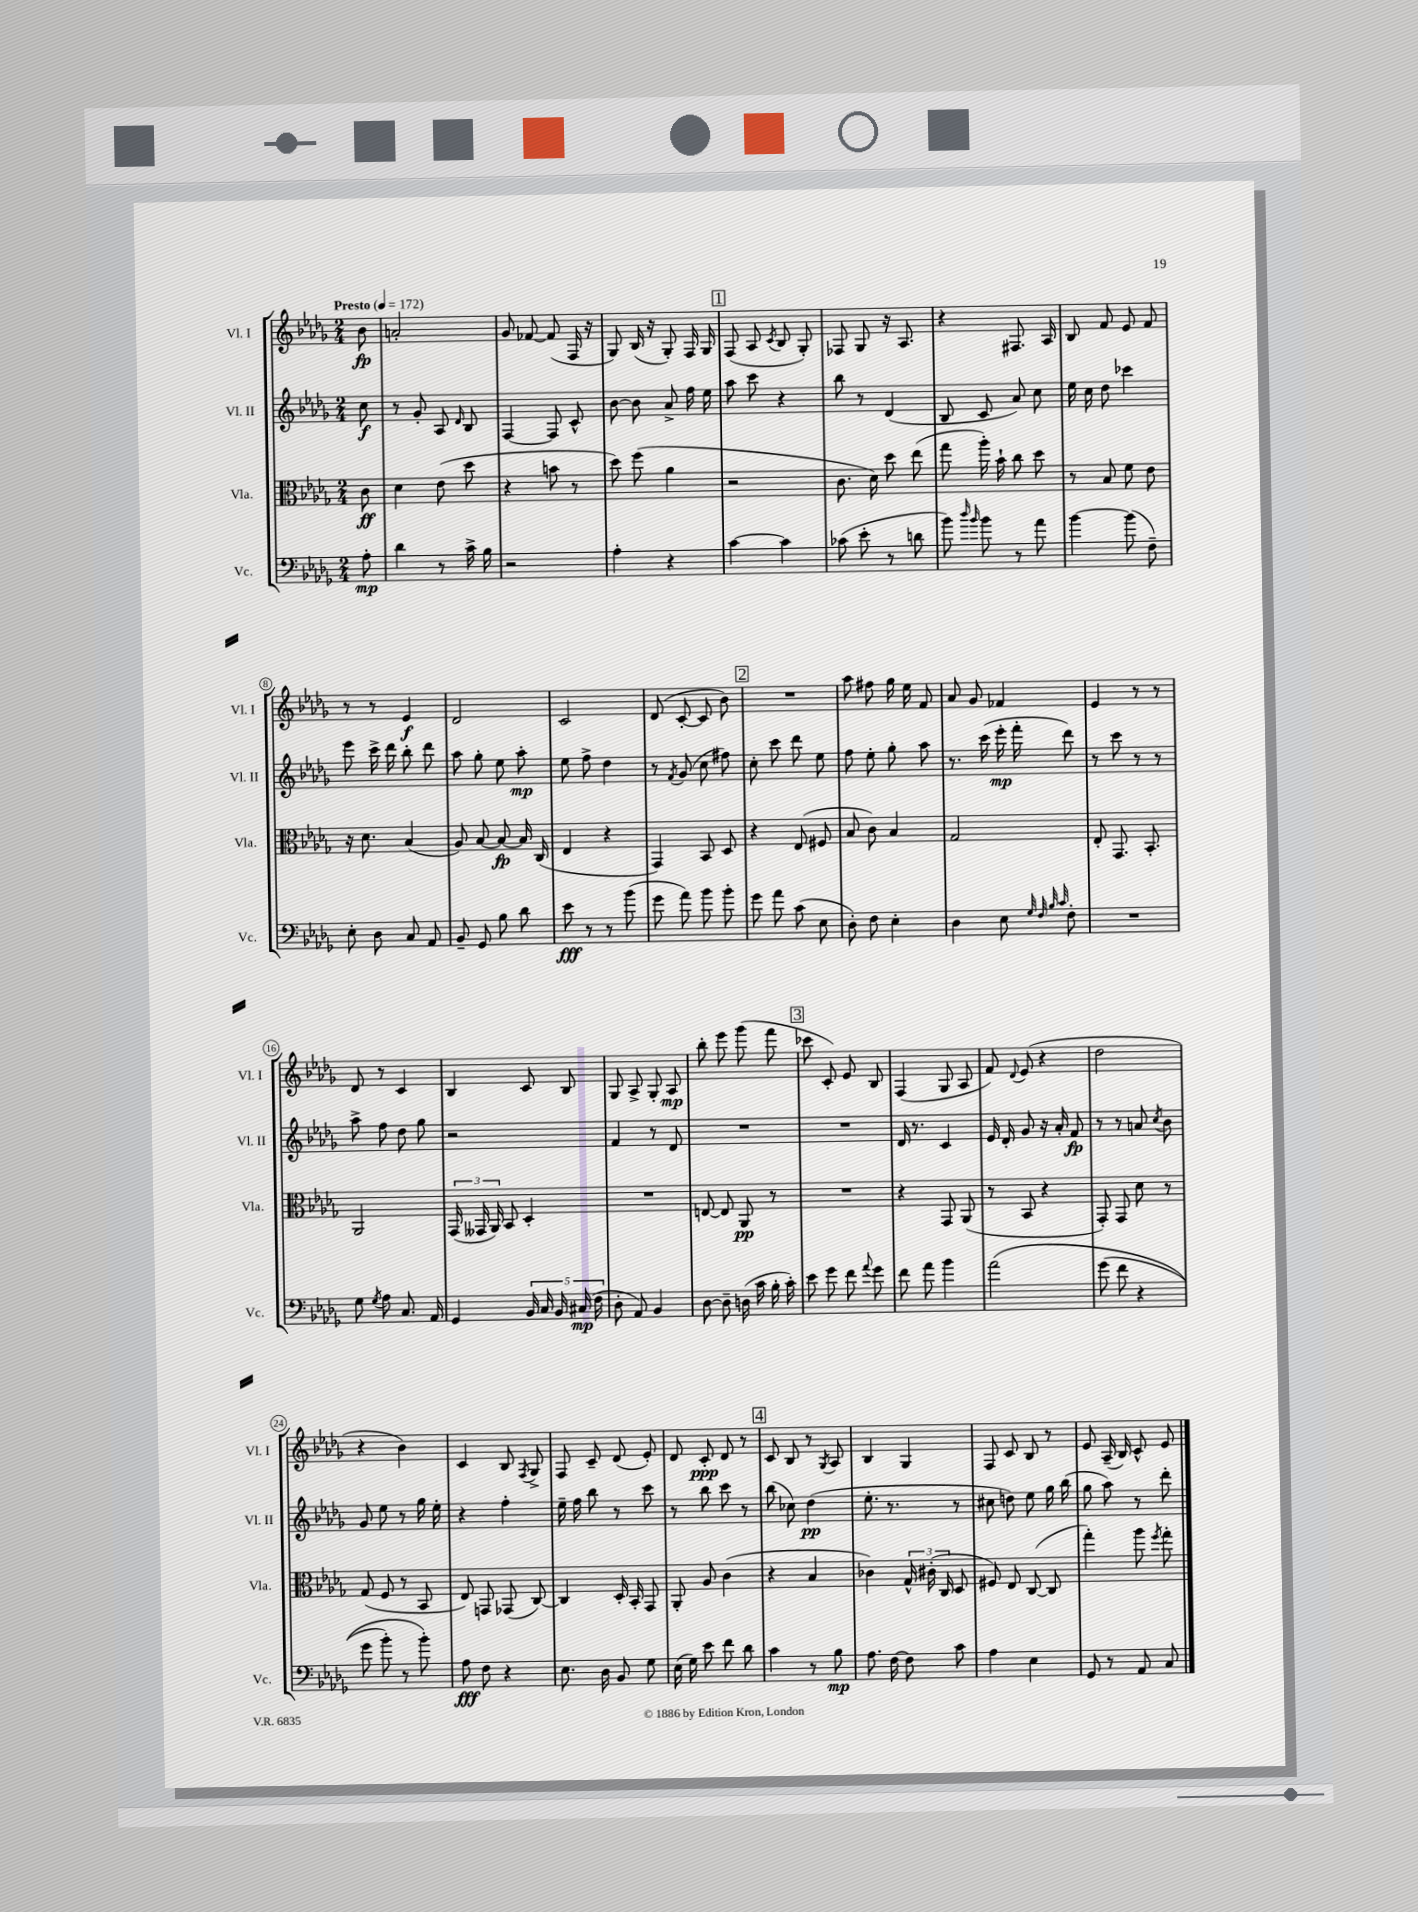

**kern	**kern	**kern	**kern
*staff4	*staff3	*staff2	*staff1
*clefF4	*clefC3	*clefG2	*clefG2
*k[b-e-a-d-g-]	*k[b-e-a-d-g-]	*k[b-e-a-d-g-]	*k[b-e-a-d-g-]
*M2/4	*M2/4	*M2/4	*M2/4
*MM172	*MM172	*MM172	*MM172
8A-'	8c	8cc	8b-
=	=	=	=
4d-	4d-	8r	2a'
.	.	8g-'	.
8r	(8e-	8A-	.
.	.	16qqd-	.
16c^	8dd-	8B-	.
16B-	.	.	.
=	=	=	=
2r	4r	[4F	8g-
.	.	.	[8f-
.	8b	8F]	(8f-]
.	8r	8c^^	16F
.	.	.	16r
=	=	=	=
4A-'	8dd-)	[8b-	8G-)
.	(8ff	8b-]	(16B-
.	.	.	16r
4r	4a-	8a-^	8G-')
.	.	16ff	16F
.	.	16ee-	16G-
=	=	=	=
[4c	2r	8aa-	(8F
.	.	8ccc	8A-
.	.	.	8qc
4c]	.	4r	8B-
.	.	.	8G-')
=	=	=	=
(8c-	8.c	8bb-	8F-
8e-'	.	8r	8G-
.	16d-)	.	.
8r	8dd-	(4d-	16r
.	.	.	8.A-
8d	(8ee-	.	.
=	=	=	=
8b-)	8gg-	8B-	4r
16qqdd-	.	.	.
16qqb-	.	.	.
8b-	16aa-')	8c	.
.	16b-`	.	.
8r	8cc	8a-)	8.F#
8a-	8dd-	8cc	.
.	.	.	16A-
=	=	=	=
[4b-	8r	16ee-	8B-
.	.	16cc	.
.	8B-	8dd-	8f
(8b-]	8f	4ccc-	8e-
8F~)	8e-	.	8f
=	=	=	=
8E-'	16r	8eee-	8r
.	8.d-	.	.
8D-	.	16ccc^	8r
.	.	16ddd-	.
8C	(4B-	8bb-'	4e-
8AA-	.	8ddd-	.
=	=	=	=
8BB-~	8A-)	8aa-	2d-
8GG-	[8B-	8gg-'	.
8B-	8B-_	8ee-	.
8d-	16B-]	8aa-'	.
.	(16C	.	.
=	=	=	=
8e-	4E-	8ee-	2c
8r	.	8ff^	.
8r	4r	4dd-	.
(8b-	.	.	.
=	=	=	=
8g-	4GG-)	8r	(8d-
.	.	8qf	.
8a-)	.	(8g-	[8c'
8b-	8BB-	8cc	8c]
8b-'	8D-	8ff#)	8b-)
=	=	=	=
8g-	4r	8cc'	2r
8a-	.	8ccc	.
(8c	(8E-	8ddd-	.
8E-	8F#	8ee-	.
=	=	=	=
8D-')	8B-	8ff	8aa-
8F	8c)	8ee-'	8ff#
4E-'	4B-	8gg-'	16gg-
.	.	.	16ee-
.	.	8aa-	8f
=	=	=	=
4D-	2G-	8.r	8a-
.	.	.	8g-
.	.	(16ccc	.
8E-	.	16eee-'	4f-
.	.	16fff'	.
32qqG-	.	.	.
32qqF	.	.	.
32qqB-	.	.	.
32qqc	.	.	.
8F'	.	8ddd-)	.
=	=	=	=
2r	8E-'	8r	4e-
.	8.GG-	8ccc	.
.	.	8r	8r
.	8.BB-'	.	.
.	.	8r	8r
=	=	=	=
8G-	2AA-	8aa-^	8d-
8qG-	.	.	.
8A-	.	8ff	8r
8.C	.	8dd-	4c
.	.	8gg-	.
16AA-	.	.	.
=	=	=	=
4GG-	(24GG-	2r	4B-
.	24GG--	.	.
.	24AA-)	.	.
.	8BB-	.	.
20BB-	4D-'	.	8c
20C	.	.	.
20BB-	.	.	.
.	.	.	8B-
(20C#	.	.	.
20F	.	.	.
=	=	=	=
8D-'	2r	4f	8G-
8AA-)	.	.	8A-^
4BB-	.	8r	8G-'
.	.	8d-	8A-
=	=	=	=
[8D-	[8E	2r	8bb-'
8D-~]	8E]	.	8eee-
(16D	8AA-	.	(8ggg-
16c	.	.	.
16B-'	8r	.	8fff
16c')	.	.	.
=	=	=	=
8e-	2r	2r	8ccc-
8g-	.	.	8c')
8f	.	.	8e-
8qqa-	.	.	.
8g-	.	.	8B-
=	=	=	=
8f	4r	16d-	(4F
.	.	8.r	.
8a-	.	.	.
4b-	8GG-	4c	8G-
.	(8AA-	.	8A-
=	=	=	=
&(2a-	8r	16e-	8f)
.	.	16d-'	.
.	.	.	8qqd-
.	8BB-	8g-	(8e-
.	4r	16r	4r
.	.	16a-'	.
.	.	8f	.
=	=	=	=
(8g-	8GG-')	8r	2dd-
8f	8GG-	8r	.
4r	8d-	8a	.
.	.	8qcc	.
.	8r	8b-	.
=	=	=	=
8g-	(8G-	8g-	4r
8b-')	8F	8ee-	.
8r	8r	8r	4b-)
8b-'&)	8BB-	16gg-	.
.	.	16ee-'	.
=	=	=	=
8A-	8E-)	4r	4c
8F	8GG	.	.
4r	(8GG-	4ff'	8B-
.	.	.	8qF
.	[8C)	.	8G-^
=	=	=	=
8.E-	4C]	16ee-~	8F
.	.	16ff	.
.	.	8bb-	8c~
16D-	.	.	.
8BB-	16D-'	8r	(8d-
.	16BB-'	.	.
8G-	8GG-	8ccc	8e-')
=	=	=	=
(16E-	8AA-'	8r	8d-
16G-)	.	.	.
8e-	8A-	8bb-	8c'
8f	(4c	8ccc	8d-
8d-	.	8r	8r
=	=	=	=
4c	4r	(8bb-	8c
.	.	8cc-)	8B-
8r	4B-	(4dd-	8r
.	.	.	8qG-
8B-	.	.	8A-
=	=	=	=
8.A-	4c-)	8.ee-'	4B-
[16F	.	8.r	.
8F]	24G-^^	.	4G-
.	(24c#'	.	.
.	24C	.	.
8c	8D-	8r	.
=	=	=	=
4A-	8F#)	8cc#	8F
.	8E-	8dd)	8c
4E-	([8C	8ee-	8B-
.	8C]	16gg-	8r
.	.	(16bb-	.
=	=	=	=
8GG-	4gg-')	8gg-	8e-
8r	.	8aa-)	(16A-~
.	.	.	16B-)
8AA-	8aa-	8r	8c^^
.	8qff	.	.
8C	8gg-'	8ddd-'	8e-
==	==	==	==
*-	*-	*-	*-
